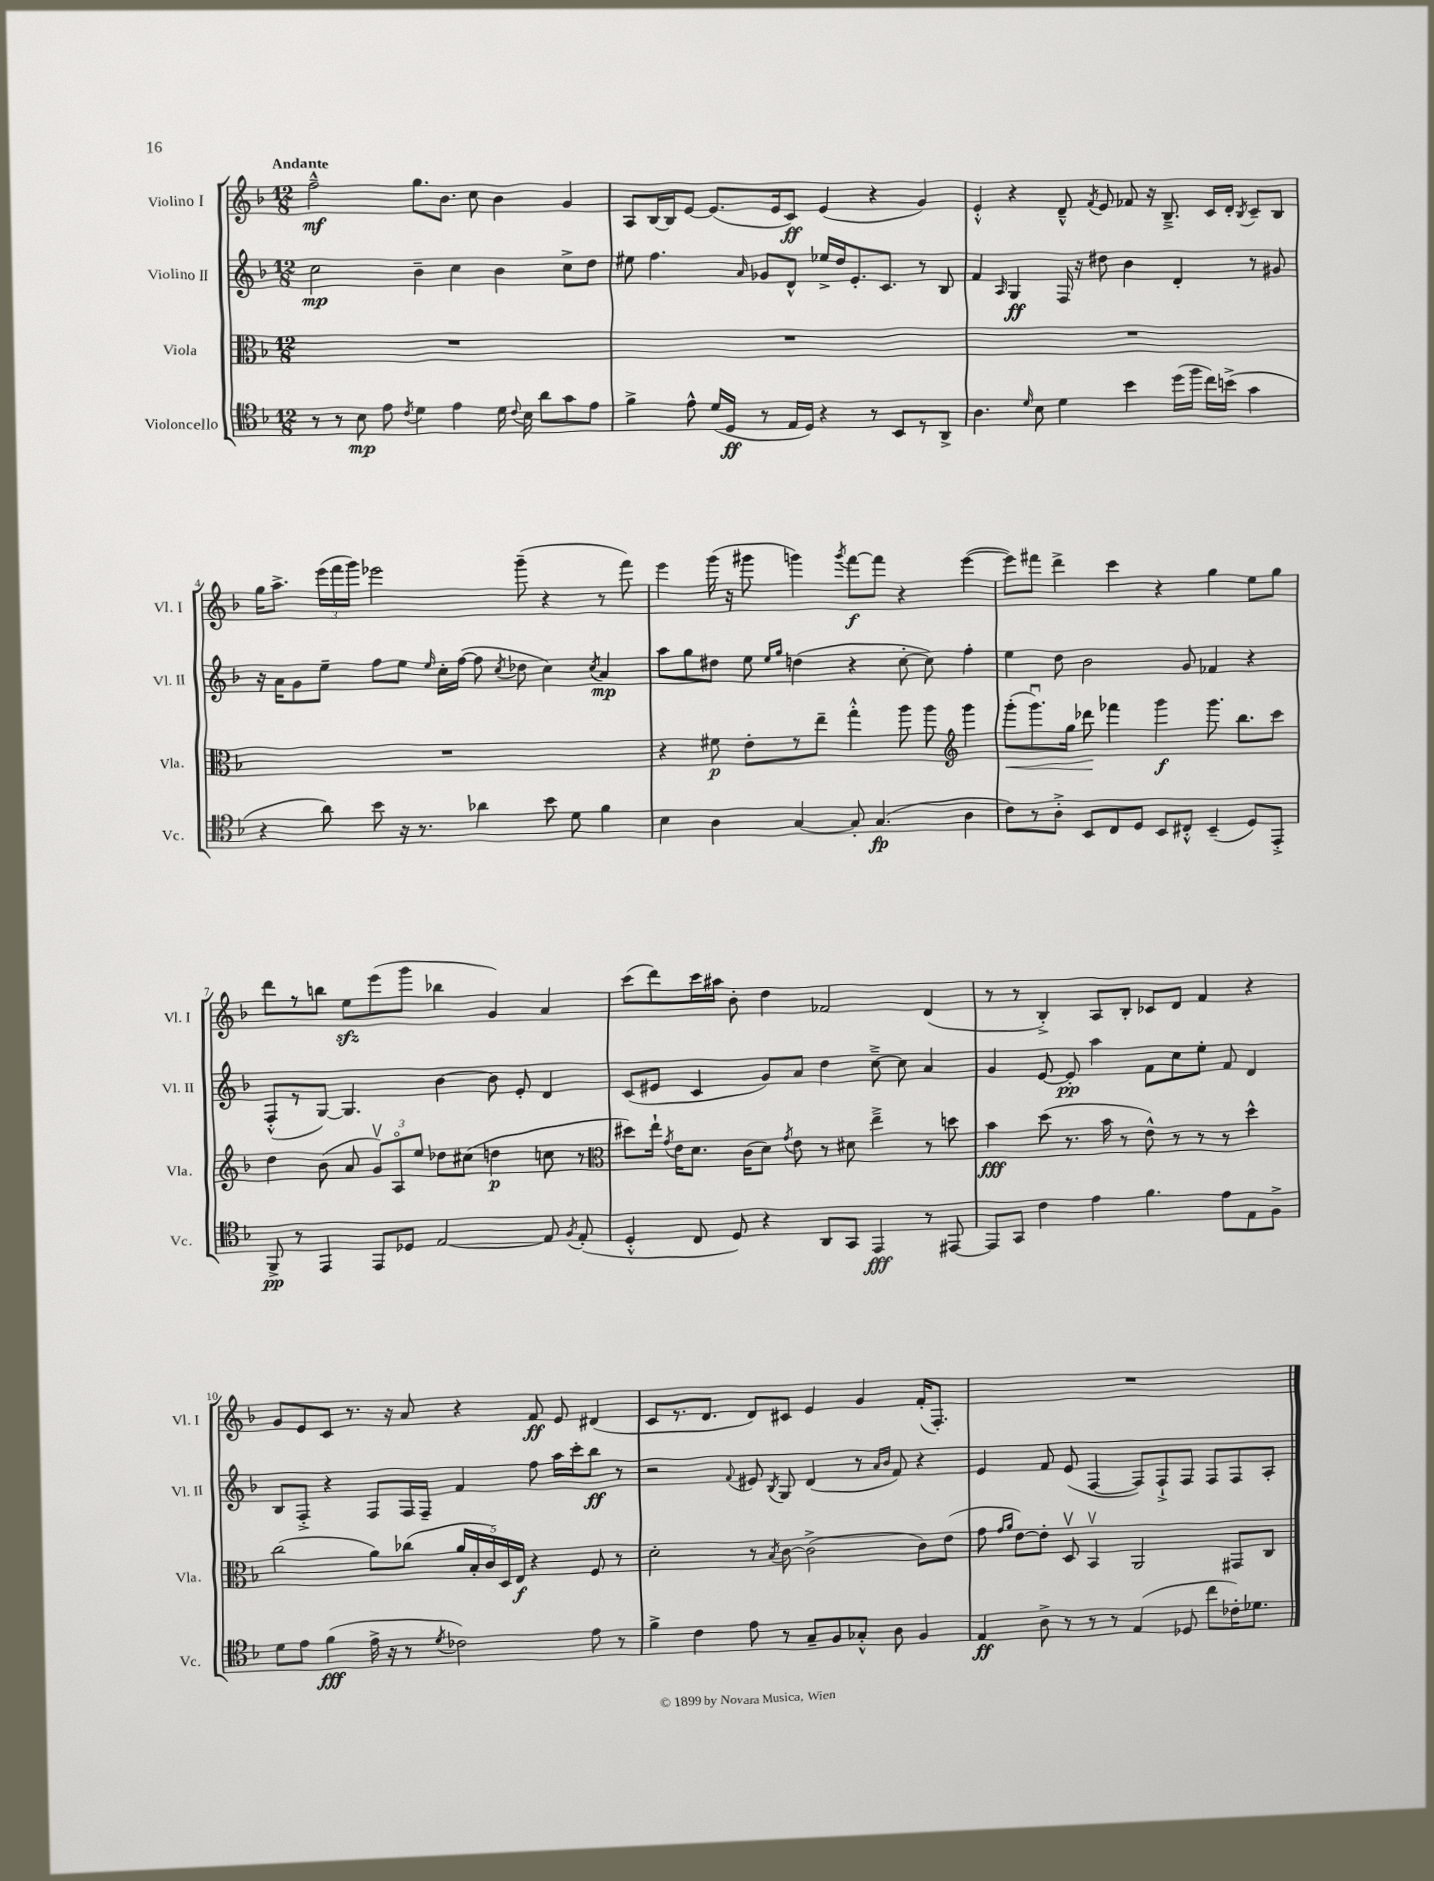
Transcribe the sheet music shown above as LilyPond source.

<<
\new StaffGroup <<
\new Staff = "s0" \with { instrumentName = "Violino I" shortInstrumentName = "Vl. I" } {
    \clef treble \key f \major \numericTimeSignature \time 12/8 \tempo "Andante"
    \autoBeamOff f''2---^\mf g''8.[ bes'8.] c''8 bes'4 g'4 |
    a8[ bes16~ bes16 e'8]~ e'8.[( e'16 c'8]\ff) e'4( r4 g'4) |
    e'4-.-^ r4 d'8---^ \acciaccatura { f'8 } e'8 fes'8 r16 bes8.---> c'16[ d'16]-. \acciaccatura { bes8 } c'8[-- bes8] |
    g''16[ a''8.]-> \tuplet 3/2 { e'''16[( f'''16 g'''16]) } ees'''2 g'''8--( r4 r8 f'''8) |
    e'''4 g'''16( r16 gis'''8 g'''4) \acciaccatura { g'''8 } f'''8[~\f f'''8] r4 e'''4~( |
    e'''8[) fis'''8] d'''4-> c'''4 r4 g''4 e''8[ g''8] |
    d'''8[ r8 b''8] e''8[\sfz e'''8( g'''8] bes''4 g'4) a'4 |
    c'''8[( d'''8) c'''16 ais''16] bes'8-. d''4 fes'2 d'4( |
    r8 r8 bes4-.->) a8[ bes8]-. ces'8[ d'8] f'4 r4 |
    g'8[ e'8 c'8] r8. r16 a'8 r4 f'8\ff e'8 dis'4( |
    c'8[ r8. d'8.] d'8[) cis'8] e'4 g'4 f'16[-.( f8.]-.) |
    R1. \bar "|." |
}
\new Staff = "s1" \with { instrumentName = "Violino II" shortInstrumentName = "Vl. II" } {
    \clef treble \key f \major \numericTimeSignature \time 12/8
    \autoBeamOff c''2\mp bes'4-- c''4 bes'4 c''8[-> d''8] |
    eis''8 f''4. \grace { a'16 } ges'8[ d'8]-^ ees''16[-> d''16 e'8.-. c'8.] r8 bes8 |
    f'4 \grace { a16 } g4\ff f16 r16 dis''8 bes'4 d'4-. r8 gis'8 |
    r16 a'16[ g'8 e''8]-- f''8[ e''8] \grace { e''16 } c''16[-. f''16]~( f''8 \acciaccatura { c''8 } des''8 c''4) \acciaccatura { c''8 } a'4\mp |
    a''8[ g''8 dis''8] e''8 \grace { e''16[ g''16] } d''4( r4 c''8~-. c''8) f''4-. |
    e''4 d''8 bes'2 g'8 fes'4 r4 |
    f8[-.-^( r8 g8]~) g4. bes'4~ bes'8 e'8-. d'4 |
    c'8[( eis'8] c'4 g'8[) a'8] d''4 c''8~---> c''8 a'4 |
    g'4 e'8~ e'8-.\pp a''4 f'8[ c''8 e''8]-. f'8 d'4 |
    bes8[ f8]-.-> r4 f8[ f16 f16]-- f'4 f''8 a''16[ c'''16-. bes''8]\ff r8 |
    r2 \appoggiatura { f'8 } eis'8 \acciaccatura { bes8 } g8 d'4( r8 \grace { a'16[ bes'16] } f'8) r4 |
    e'4 f'8 e'8( f4~ f8[) f8-!-> f8] f8[ f8 a8]-. \bar "|." |
}
\new Staff = "s2" \with { instrumentName = "Viola" shortInstrumentName = "Vla." } {
    \clef alto \key f \major \numericTimeSignature \time 12/8
    \autoBeamOff R1. |
    R1. |
    R1. |
    R1. |
    r4 fis'8\p e'8[-. r8 e''8]-- g''4-.-^ a''8 a''8 \clef treble g'''4 |
    g'''8[-.\<( g'''8.\downbow) g''16] des'''8\! fes'''4 g'''4\f g'''8. bes''8.[ c'''8] |
    d''4 bes'8( a'8 \tuplet 3/2 { g'8[\upbow) a8\flageolet e''8] } des''8[ cis''8]( d''4\p c''8 r8 |
    \clef alto dis''8[) e''16]-! \acciaccatura { g'8 } e'16[ d'8.] c'16[( d'8]) \acciaccatura { g'8 } e'8 r8 dis'8 e''4---> r8 d''8 |
    bes'4\fff d''8( r8. bes'16 r8 e'8-^) r8 r8 r8 d''4-^ |
    c''2( a'8[) ces''8]( \tuplet 5/4 { a'16[ bes16-. c'16) d16 e16]\f } r4 f8 r8 |
    d'2-. r8 \acciaccatura { bes8 } c'8~ c'2->( c'8[) e'8]( |
    g'8 \grace { g'16[ a'16] } e'8[~) e'8]-. d8\upbow bes,4\upbow a,2 gis,8[ c8] \bar "|." |
}
\new Staff = "s3" \with { instrumentName = "Violoncello" shortInstrumentName = "Vc." } {
    \clef tenor \key f \major \numericTimeSignature \time 12/8
    \autoBeamOff r8 r8 bes8\mp e'8 \acciaccatura { c'8 } d'4 e'4 d'16 \appoggiatura { c'8 } bes16 a'8[ g'8 e'8] |
    f'4-> e'8-^ d'16[( d16]\ff r8 e16[ d16]) r4 r8 bes,8[ r8 a,8]-> |
    a4. \grace { d'16 } bes8 d'4 bes'4 d''16[( f''16] c''16[) b'16]->( g'4 |
    r4 a'8) bes'8 r16 r8. aes'4 bes'8 d'8 f'4 |
    bes4 a4 g4~ g8-. g4.\fp( a4 |
    c'8[) r8 a8]-.-> bes,8[ c8 d8] bes,8[ cis8]-.-^ bes,4--( d8[) e,8]-.-> |
    f,8->\pp r8 e,4 e,8[ des8] e2~ e8 \acciaccatura { f8 } e8-.( |
    d4-.-^ c8 d8) r4 a,8[ g,8] e,4\fff r8 eis,8~ |
    eis,8[ g,8] c'4 e'4 f'4. e'8[ e8 f8]-> |
    d'8[ e'8] f'4\fff( e'16-> r16 r8 \acciaccatura { d'8 } ces'2) e'8 r8 |
    f'4-> c'4 e'8 r8 g8[-- f8 ges8]-.-^ a8 f4 |
    e4\ff a8-> r8 r8 r8 e4( des8 c''8[ ces'16-.) des'8.] \bar "|." |
}
>>
>>
